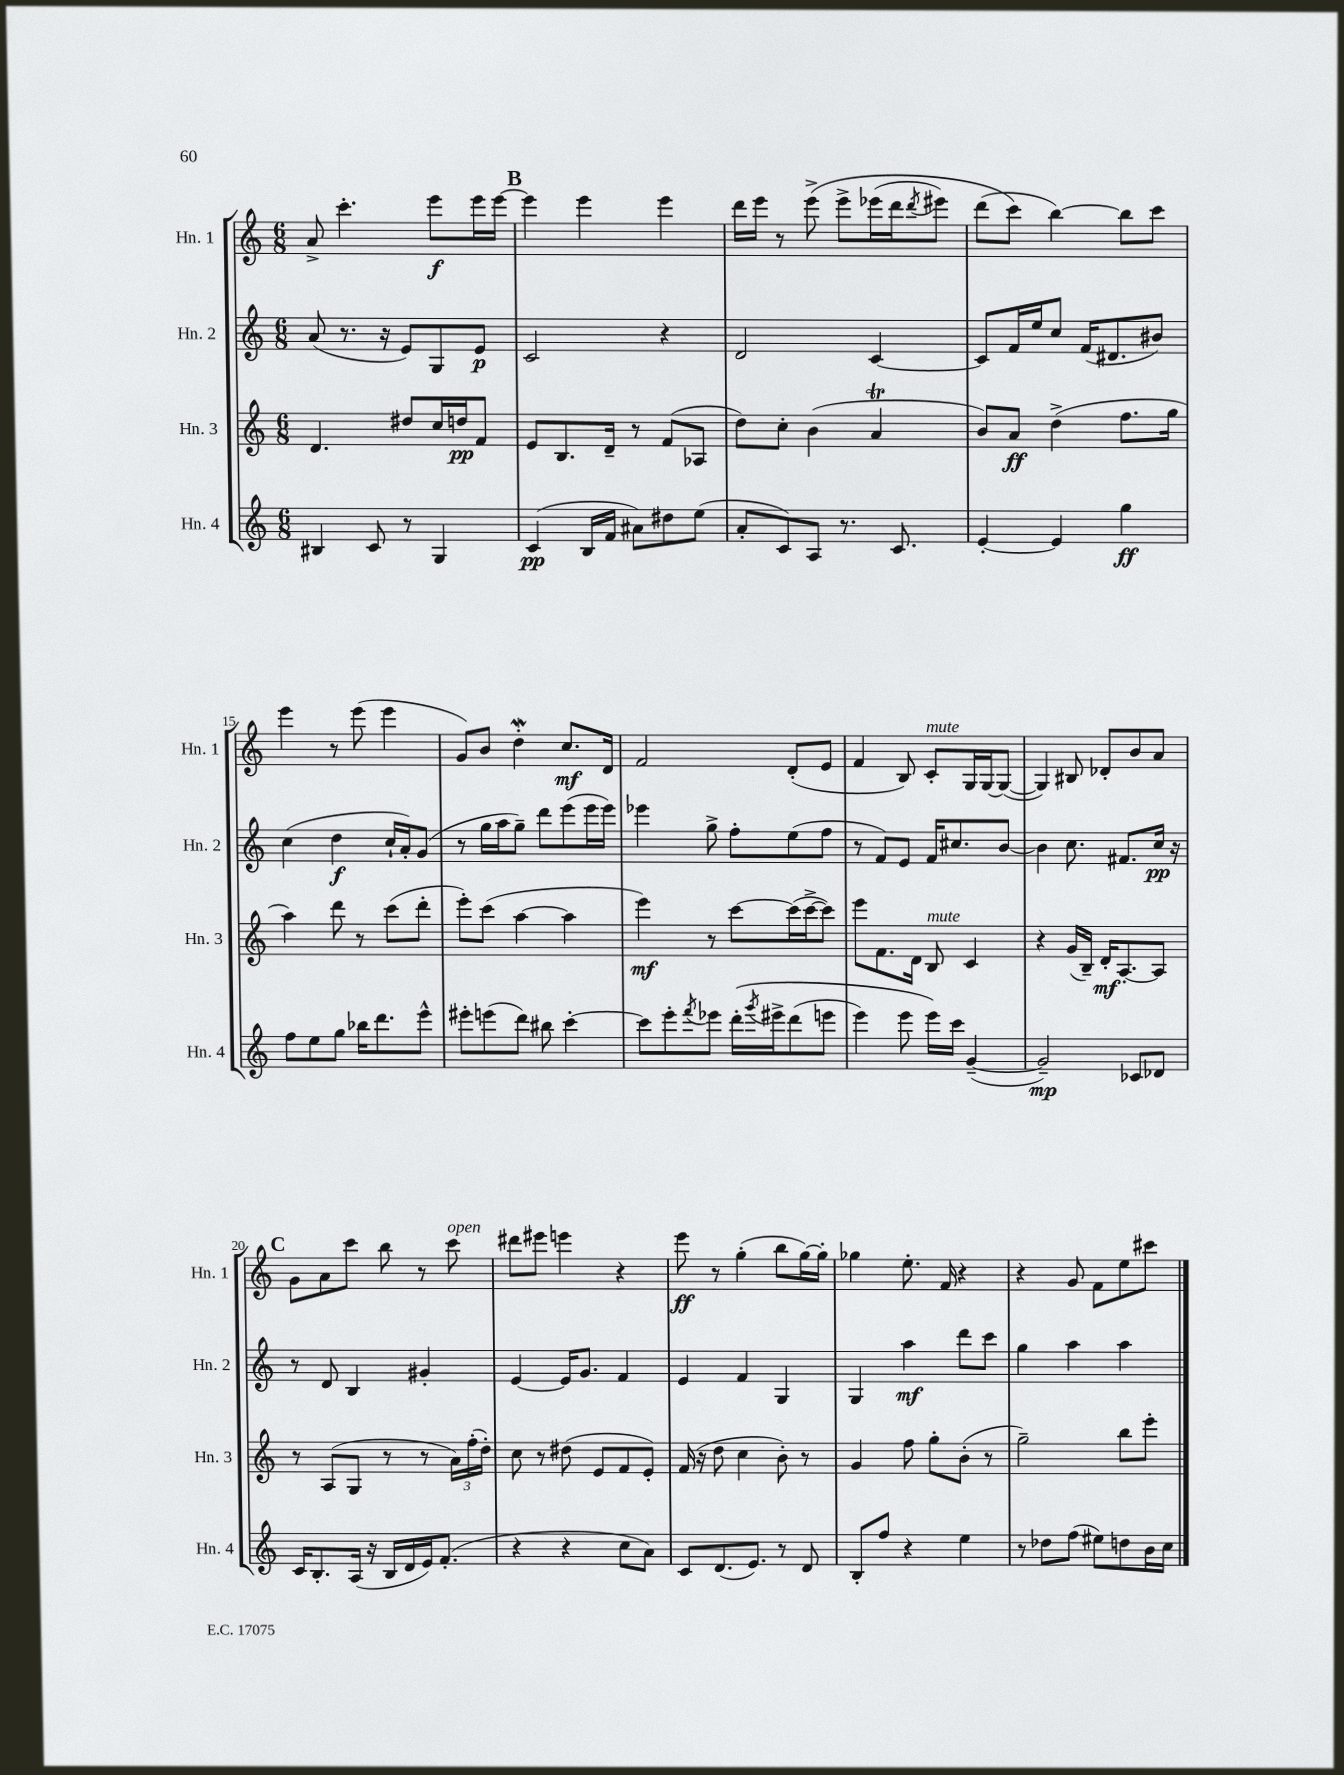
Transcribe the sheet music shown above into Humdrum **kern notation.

**kern	**kern	**kern	**kern
*staff4	*staff3	*staff2	*staff1
*clefG2	*clefG2	*clefG2	*clefG2
*k[]	*k[]	*k[]	*k[]
*M6/8	*M6/8	*M6/8	*M6/8
4B#/	4.d/	(8a/	8a^/
.	.	8.r	4.ccc'\
8c/	.	.	.
.	.	16r	.
8r	8dd#/L	8e/L)	.
4G/	16cc/L	8G/	8eee\L
.	16dd/J	.	.
.	8f/J	8e/J	16eee\L
.	.	.	[16eee\JJ
=	=	=	=
(4c/	8e/L	2c/	4eee\]
.	8.B/	.	.
16B/LL	.	.	4eee\
16f/JJ	16d~/Jk	.	.
8a#\L)	8r	.	.
8dd#\	(8f/L	4r	4eee\
(8ee\J	8A-/J	.	.
=	=	=	=
8a'/L	8dd\L)	2d/	16ddd\LL
.	.	.	16eee\JJ
8c/)	8cc'\J	.	8r
8A/J	(4b\	.	&(8eee^\
8.r	.	.	8eee^\L
.	4a/	[4c/	(16eee-\L
8.c/	.	.	16ddd\J
.	.	.	8qddd/
.	.	.	8eee#\J)
=	=	=	=
[4e'/	8b/L)	8c/]L	(8ddd\L
.	8a/J	16f/L	8ccc\J&)
.	.	16ee/J	.
4e/]	(4dd^\	8cc/J	[4bb\)
.	.	(16f/LK	.
.	.	8.d#/	.
4gg\	8.ff\L	.	8bb\]L
.	.	8b#/J)	8ccc\J
.	16gg\Jk	.	.
=	=	=	=
8ff\L	4aa\)	(4cc\	4eee\
8ee\	.	.	.
8gg\J	8ddd\	4dd\	8r
16bb-\LK	8r	.	(8eee\
8.ddd\	.	.	.
.	(8ccc\L	16cc`/LL	4eee\
.	.	16a'/J)	.
8eee^^\J	8ddd'\J	(8g/J	.
=	=	=	=
8eee#'\L	8eee'\L)	8r	8g/L)
(8eee\	(8ccc\J	16gg\LL	8b/J
.	.	16aa\J	.
8ddd\J)	[4aa\	8gg~\J)	4dd'\
8bb#\	.	8ddd\L	.
[4ccc'\	4aa\]	(8eee\	8.cc/L
.	.	16eee\L	.
.	.	16eee\JJ)	16d/Jk
=	=	=	=
8ccc\]L	4eee\)	4eee-\	2f/
8eee'\	.	.	.
8qfff/	.	.	.
8eee-\J	8r	8gg^\	.
&(16ddd'\LL	[8ccc\L	8ff'\L	.
8qggg/	.	.	.
16eee#^\J	.	.	.
(8ddd\	(16ccc\]L	(8ee\	(8d'/L
.	[16ccc^\J	.	.
8eee\J	8ccc\]J)	8ff\J	8e/J
=	=	=	=
4eee\)	8eee\L	8r	4f/
.	8.f\	8f/L)	.
8eee\	.	8e/J	8B/)
.	16d\Jk	.	.
16eee\LL&)	8B/	16f/LK	8c'/L
16ccc\JJ	.	8.cc#/	.
([4g~/	4c/	.	16G/L
.	.	.	[16G/J
.	.	[8b/J	(8G/_J
=	=	=	=
2g~/])	4r	4b\]	4G/])
.	(16g/LL	8.cc\	8B#/
.	16B~/JJ)	.	.
.	16d'/LK	.	8d-'/L
.	[8.A'/	8.f#/L	.
8c-/L	.	.	8b/
8d-/J	8A/]J	16cc/Jk	8a/J
.	.	16r	.
=	=	=	=
16c/LK	8r	8r	8g\L
8.B'/	.	.	.
.	(8A/L	8d/	8a\
(16A/Jk	8G/J	4B/	8ccc\J
16r	.	.	.
16B/LL	8r	.	8bb\
16d/	.	.	.
16e/J)	8r	4g#'/	8r
(8.f'/J	.	.	.
.	24a\LL)	.	8ccc\
.	(24ff'\	.	.
.	24dd'\JJ)	.	.
=	=	=	=
4r	8cc\	[4e/	8ddd#\L
.	8r	.	8eee#\J
4r	(8dd#\	16e/]LK	4eee\
.	.	8.g/J	.
.	8e/L	.	.
8cc\L	8f/	4f/	4r
8a\J)	8e'/J)	.	.
=	=	=	=
8c/L	(16f/	4e/	8eee\
.	16r	.	.
(8.d/	8dd\	.	8r
.	4cc\	4f/	(4gg'\
8.e/J)	.	.	.
8r	8b'\)	4G/	8bb\L
8d/	8r	.	[16gg\L)
.	.	.	16gg'\]JJ
=	=	=	=
8B'/L	4g/	4G/	4gg-\
8ff/J	.	.	.
4r	8ff\	4aa\	8.ee'\
.	8gg'\L	.	.
.	.	.	16f/
4ee\	(8b'\J	8ddd\L	4r
.	8r	8ccc\J	.
=	=	=	=
8r	2gg~\)	4gg\	4r
8dd-\L	.	.	.
(8ff\J	.	4aa\	8g/
8ee#\L)	.	.	8f\L
8dd\	8bb\L	4aa\	8ee\
16b\L	8eee'\J	.	8ccc#\J
16cc\JJ	.	.	.
==	==	==	==
*-	*-	*-	*-
